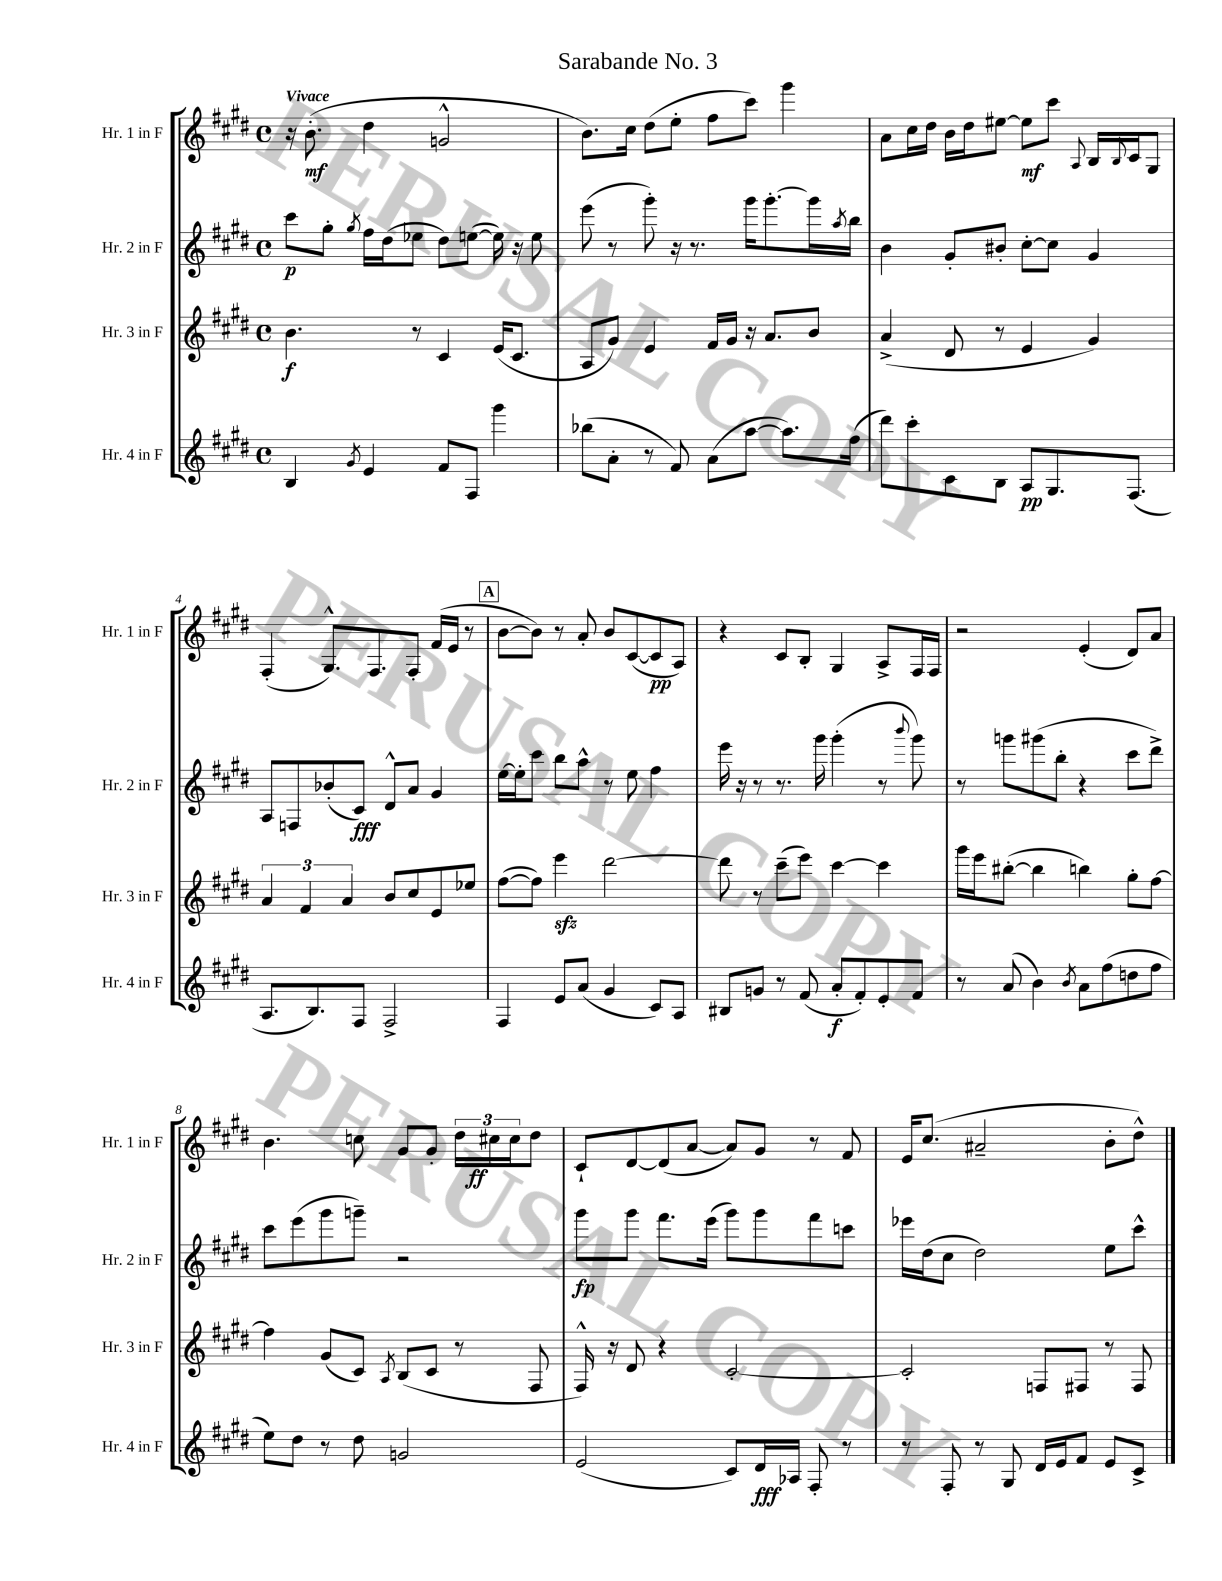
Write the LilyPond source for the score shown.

\header { title = "Sarabande No. 3" }
<<
\new StaffGroup <<
\new Staff = "s0" \with { instrumentName = "Hr. 1 in F" shortInstrumentName = "Hr. 1 in F" } {
    \clef treble \key e \major \defaultTimeSignature \time 4/4 \tempo "Vivace"
    r16 b'8.-.\mf( dis''4 g'2-^ |
    b'8.) cis''16 dis''8( e''8-. fis''8 cis'''8) gis'''4 |
    a'8 cis''16 dis''16 b'16 dis''16 eis''8~ eis''8\mf cis'''8 \appoggiatura { a8 } b16 \appoggiatura { b8 } cis'16 gis8 |
    fis4-.( gis8.-^) fis8. fis8-. fis'16( e'16 r8 |
    \mark \markup { \box "A" } b'8~ b'8) r8 a'8-. b'8 cis'8~( cis'8\pp a8) |
    r4 cis'8 b8-. gis4 a8-> fis16 fis16 |
    r2 e'4-.( dis'8) a'8 |
    b'4. c''8 gis'8 gis'8-. \tuplet 3/2 { dis''16 cis''16\ff cis''16 } dis''8 |
    cis'8-! dis'8~ dis'8( a'8~ a'8) gis'8 r8 fis'8 |
    e'16 cis''8.( ais'2-- b'8-. dis''8-^) \bar "|." |
}
\new Staff = "s1" \with { instrumentName = "Hr. 2 in F" shortInstrumentName = "Hr. 2 in F" } {
    \clef treble \key e \major \defaultTimeSignature \time 4/4
    cis'''8\p gis''8-. \acciaccatura { gis''8 } fis''16 dis''16( ees''8 dis''8) e''8~( e''16) r16 e''8 |
    e'''8( r8 gis'''8-.) r16 r8. gis'''16 gis'''8.~-. gis'''16 \acciaccatura { a''8 } b''16 |
    b'4 gis'8-. bis'8-. cis''8~-. cis''8 gis'4 |
    a8 f8 bes'8-.( cis'8\fff) dis'8-^ a'8 gis'4 |
    \mark \markup { \box "A" } e''16~ e''16-. cis'''8 b''8 a''8-^ r8 e''8 fis''4 |
    e'''16 r16 r8 r8. gis'''16 gis'''4-.( r8 \appoggiatura { b'''8 } gis'''8) |
    r8 g'''8 gis'''8( b''8-. r4 cis'''8 dis'''8->) |
    cis'''8 e'''8( gis'''8 g'''8--) r2 |
    gis'''8\fp gis'''8 fis'''8. e'''16( gis'''8) gis'''8 fis'''8 c'''8 |
    ees'''16 dis''16( cis''8 dis''2) e''8 cis'''8-^ \bar "|." |
}
\new Staff = "s2" \with { instrumentName = "Hr. 3 in F" shortInstrumentName = "Hr. 3 in F" } {
    \clef treble \key e \major \defaultTimeSignature \time 4/4
    b'4.\f r8 cis'4 e'16( cis'8. |
    a8 gis'8) e'4 fis'16 gis'16 r16 a'8. b'8 |
    a'4->( dis'8 r8 e'4 gis'4) |
    \tuplet 3/2 { a'4 fis'4 a'4 } b'8 cis''8 e'8 ees''8 |
    \mark \markup { \box "A" } fis''8~( fis''8) e'''4\sfz dis'''2~ |
    dis'''8 r8 cis'''8--( e'''8) cis'''4~ cis'''4 |
    gis'''16 e'''16 bis''8~-.( bis''4 b''4) gis''8-. fis''8~ |
    fis''4 gis'8( cis'8) \acciaccatura { a8 } b8( cis'8 r8 fis8 |
    fis16-^) r16 dis'8 r4 cis'2~-. |
    cis'2-. f8 fis8 r8 fis8 \bar "|." |
}
\new Staff = "s3" \with { instrumentName = "Hr. 4 in F" shortInstrumentName = "Hr. 4 in F" } {
    \clef treble \key e \major \defaultTimeSignature \time 4/4
    b4 \acciaccatura { gis'8 } e'4 fis'8 fis8 gis'''4 |
    bes''8( a'8-. r8 fis'8) a'8( a''8~ a''8.) fis''16( |
    dis'''8) cis'''8-. cis'8 b8 a8\pp gis8. fis8.( |
    a8. b8.) fis8 fis2-> |
    \mark \markup { \box "A" } fis4 e'8 a'8( gis'4 cis'8) a8 |
    bis8 g'8 r8 fis'8( a'8-.\f fis'8-.) e'8-. fis'8 |
    r8 a'8( b'4) \acciaccatura { b'8 } a'8 fis''8( d''8 fis''8 |
    e''8) dis''8 r8 dis''8 g'2 |
    e'2( cis'8) dis'16\fff aes16 fis8-. r8 |
    r8 fis8-. r8 gis8 dis'16 e'16 fis'8 e'8 cis'8-> \bar "|." |
}
>>
>>
